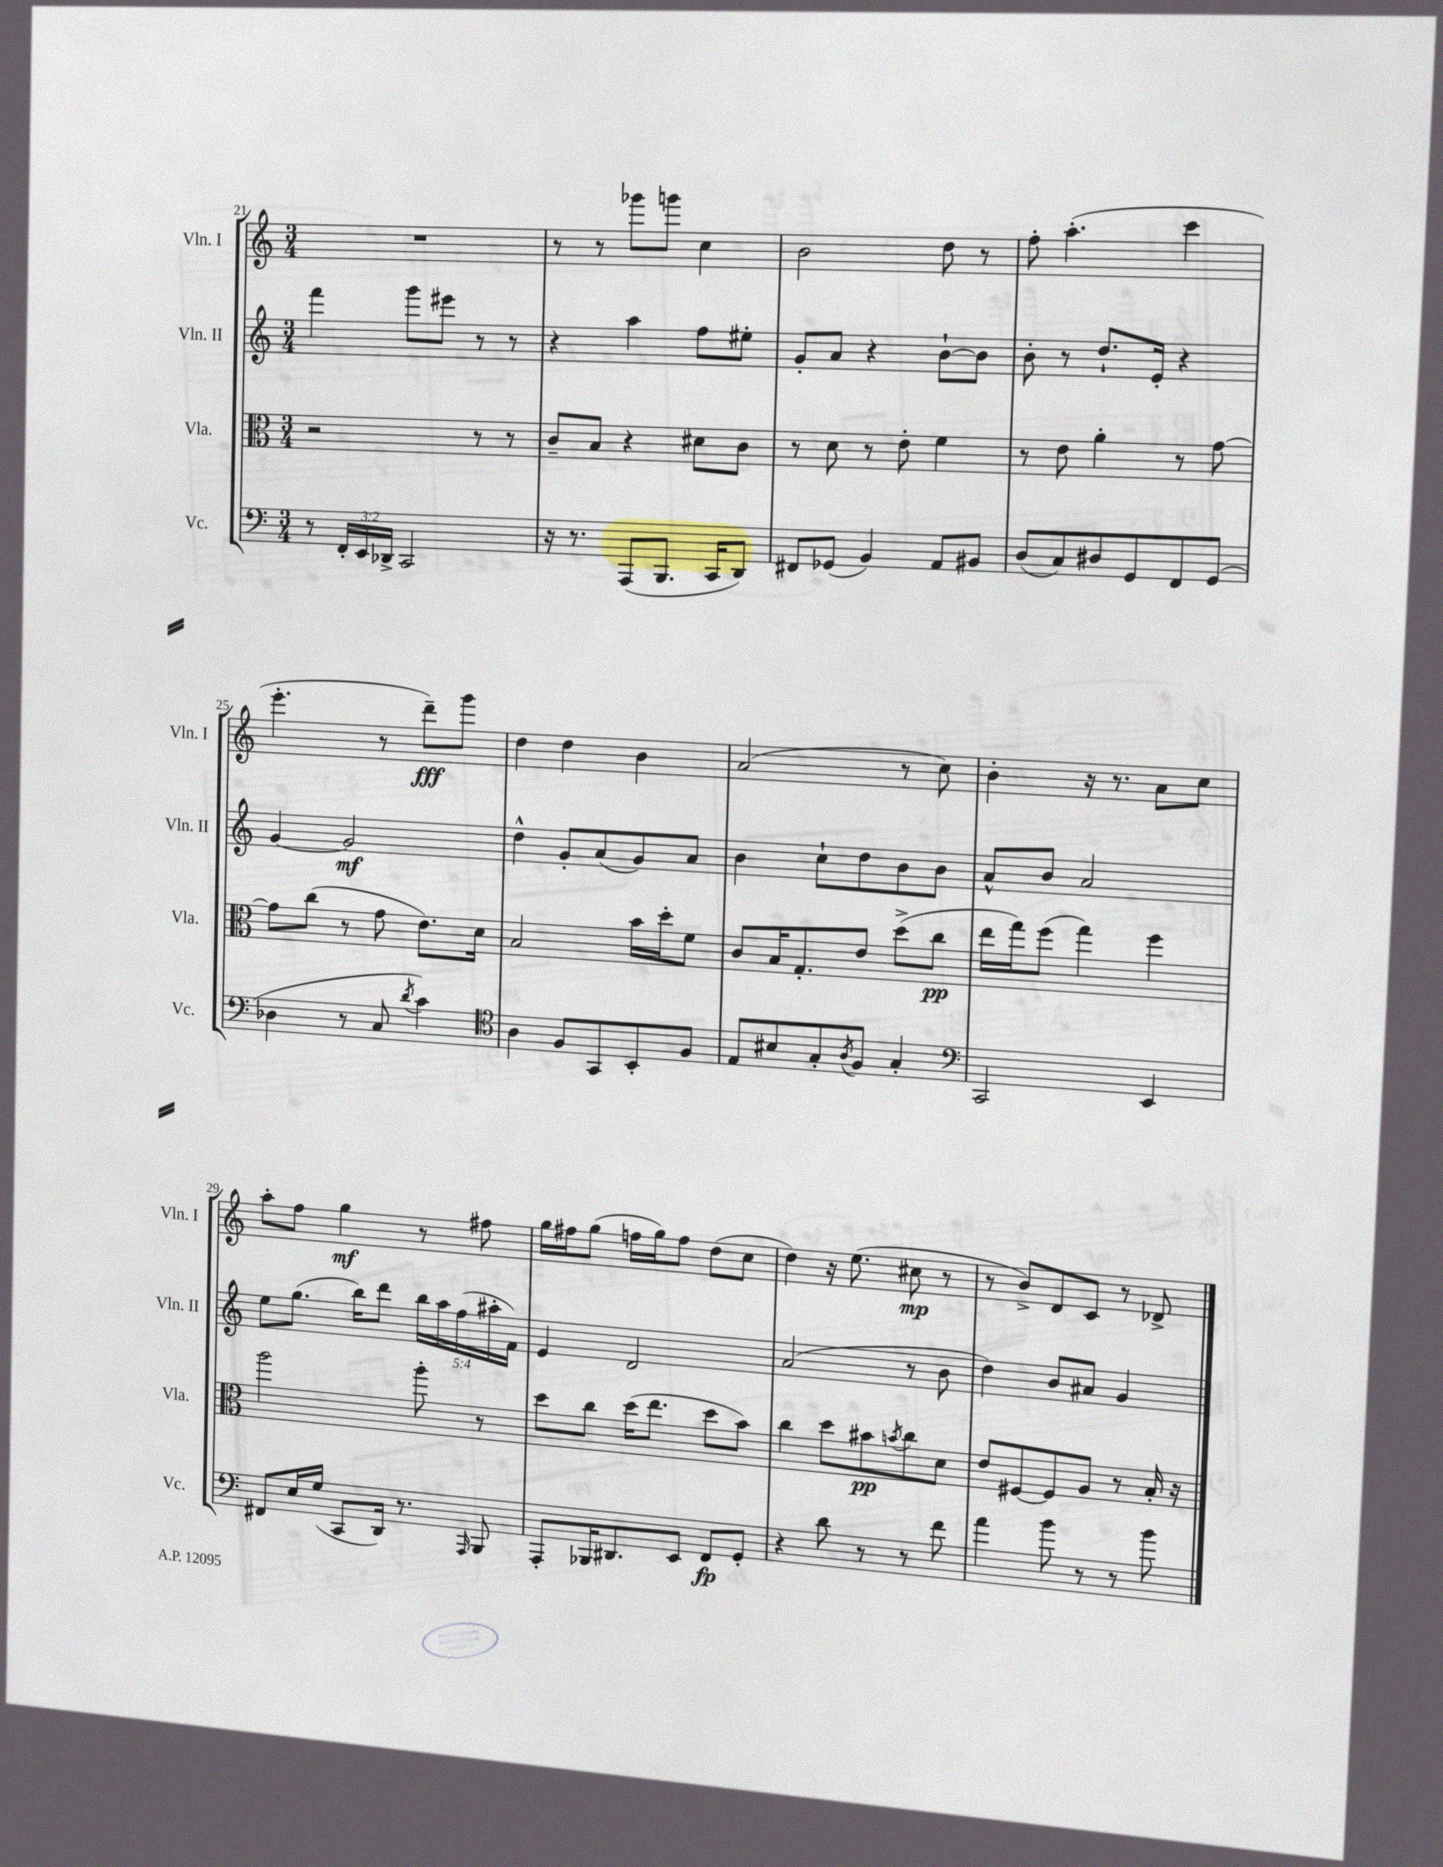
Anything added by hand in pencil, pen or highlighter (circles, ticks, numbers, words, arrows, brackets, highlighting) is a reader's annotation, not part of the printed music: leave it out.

**kern	**kern	**kern	**kern
*staff4	*staff3	*staff2	*staff1
*clefF4	*clefC3	*clefG2	*clefG2
*k[]	*k[]	*k[]	*k[]
*M3/4	*M3/4	*M3/4	*M3/4
8r	2r	4fff	2.r
24FF'	.	.	.
24EE	.	.	.
24DD-^	.	.	.
2CC	.	8ggg	.
.	.	8eee#	.
.	8r	8r	.
.	8r	8r	.
=	=	=	=
16r	8c~	4r	8r
8.r	.	.	.
.	8B	.	8r
(8AAA	4r	4aa	8ggg-
8.BBB	.	.	8ggg
.	8d#	8ff	4cc
16CC	.	.	.
8DD)	8c	8ee#'	.
=	=	=	=
8FF#	8r	8g'	2b
(8GG-	8d	8a	.
4BB)	8r	4r	.
.	8e'	.	.
8AA	4f	[8b`	8dd
8BB#	.	8b]	8r
=	=	=	=
(8D	8r	8b'	8ff'
8C)	8e	8r	(4.aa'
8D#	4a'	8.dd`	.
8GG	.	.	.
.	.	16e'	.
8FF	8r	4r	4ccc
(8GG	[8g	.	.
=	=	=	=
4D-	8g]	[4g	4.eee'
.	(8cc	.	.
8r	8r	2g]	.
8C	8g	.	8r
8qd	.	.	.
4c)	8.e)	.	8ddd~)
.	.	.	8ggg
.	16d	.	.
=	=	=	=
*clefC4	*	*	*
4A	2B	4dd^^	4dd
8F	.	8g'	4dd
8GG	.	(8a	.
8BB'	16b	8g)	4b
.	16dd'	.	.
8F	8f	8a	.
=	=	=	=
8E	8c	4b	(2a
8B#	16B	.	.
.	8.G'	.	.
8G'	.	8cc`	.
8qA	.	.	.
8F	8e	8dd	.
4G'	(8dd^	8b	8r
.	8cc	8b	8cc)
=	=	=	=
*clefF4	*	*	*
2CC	16ee	8a^^	4b'
.	16gg)	.	.
.	(8ff	8b	.
.	4gg)	2a	16r
.	.	.	8.r
4EE	4ff	.	8a
.	.	.	8cc
=	=	=	=
8FF#	2aa	8ee	8aa'
16E	.	(8.gg	8ff
(16G	.	.	.
8CC	.	.	4gg
.	.	16bb)	.
16DD)	.	8ddd	.
8.r	.	.	.
.	8aa'	20bb	8r
.	.	20aa	.
.	.	(20ff	.
16qqAAA	.	.	.
8BBB	8r	.	8ff#
.	.	20aa#'	.
.	.	20f)	.
=	=	=	=
8AAA'	8dd	4e	16gg
.	.	.	16ff#
16BBB-	8cc	.	(8gg
8.DD#	.	.	.
.	(16dd	2d	16ff
.	8.ee	.	16gg)
8EE	.	.	8ff
8FF	8dd	.	(8dd
8GG'	8b)	.	8cc
=	=	=	=
4r	4cc	(2a	4dd)
8d	8dd	.	16r
.	.	.	(8.ee
8r	8b#	.	.
.	8qb	.	.
8r	8cc	8r	8cc#
8f	8d	8b	8r
=	=	=	=
4a	8e	4dd)	8r
.	[8F#	.	8b^)
8b	8F#]	8b	8d
8r	8A	8a#	8c
8r	8r	4g	8r
8b	16B'	.	8d-^
.	16r	.	.
==	==	==	==
*-	*-	*-	*-
